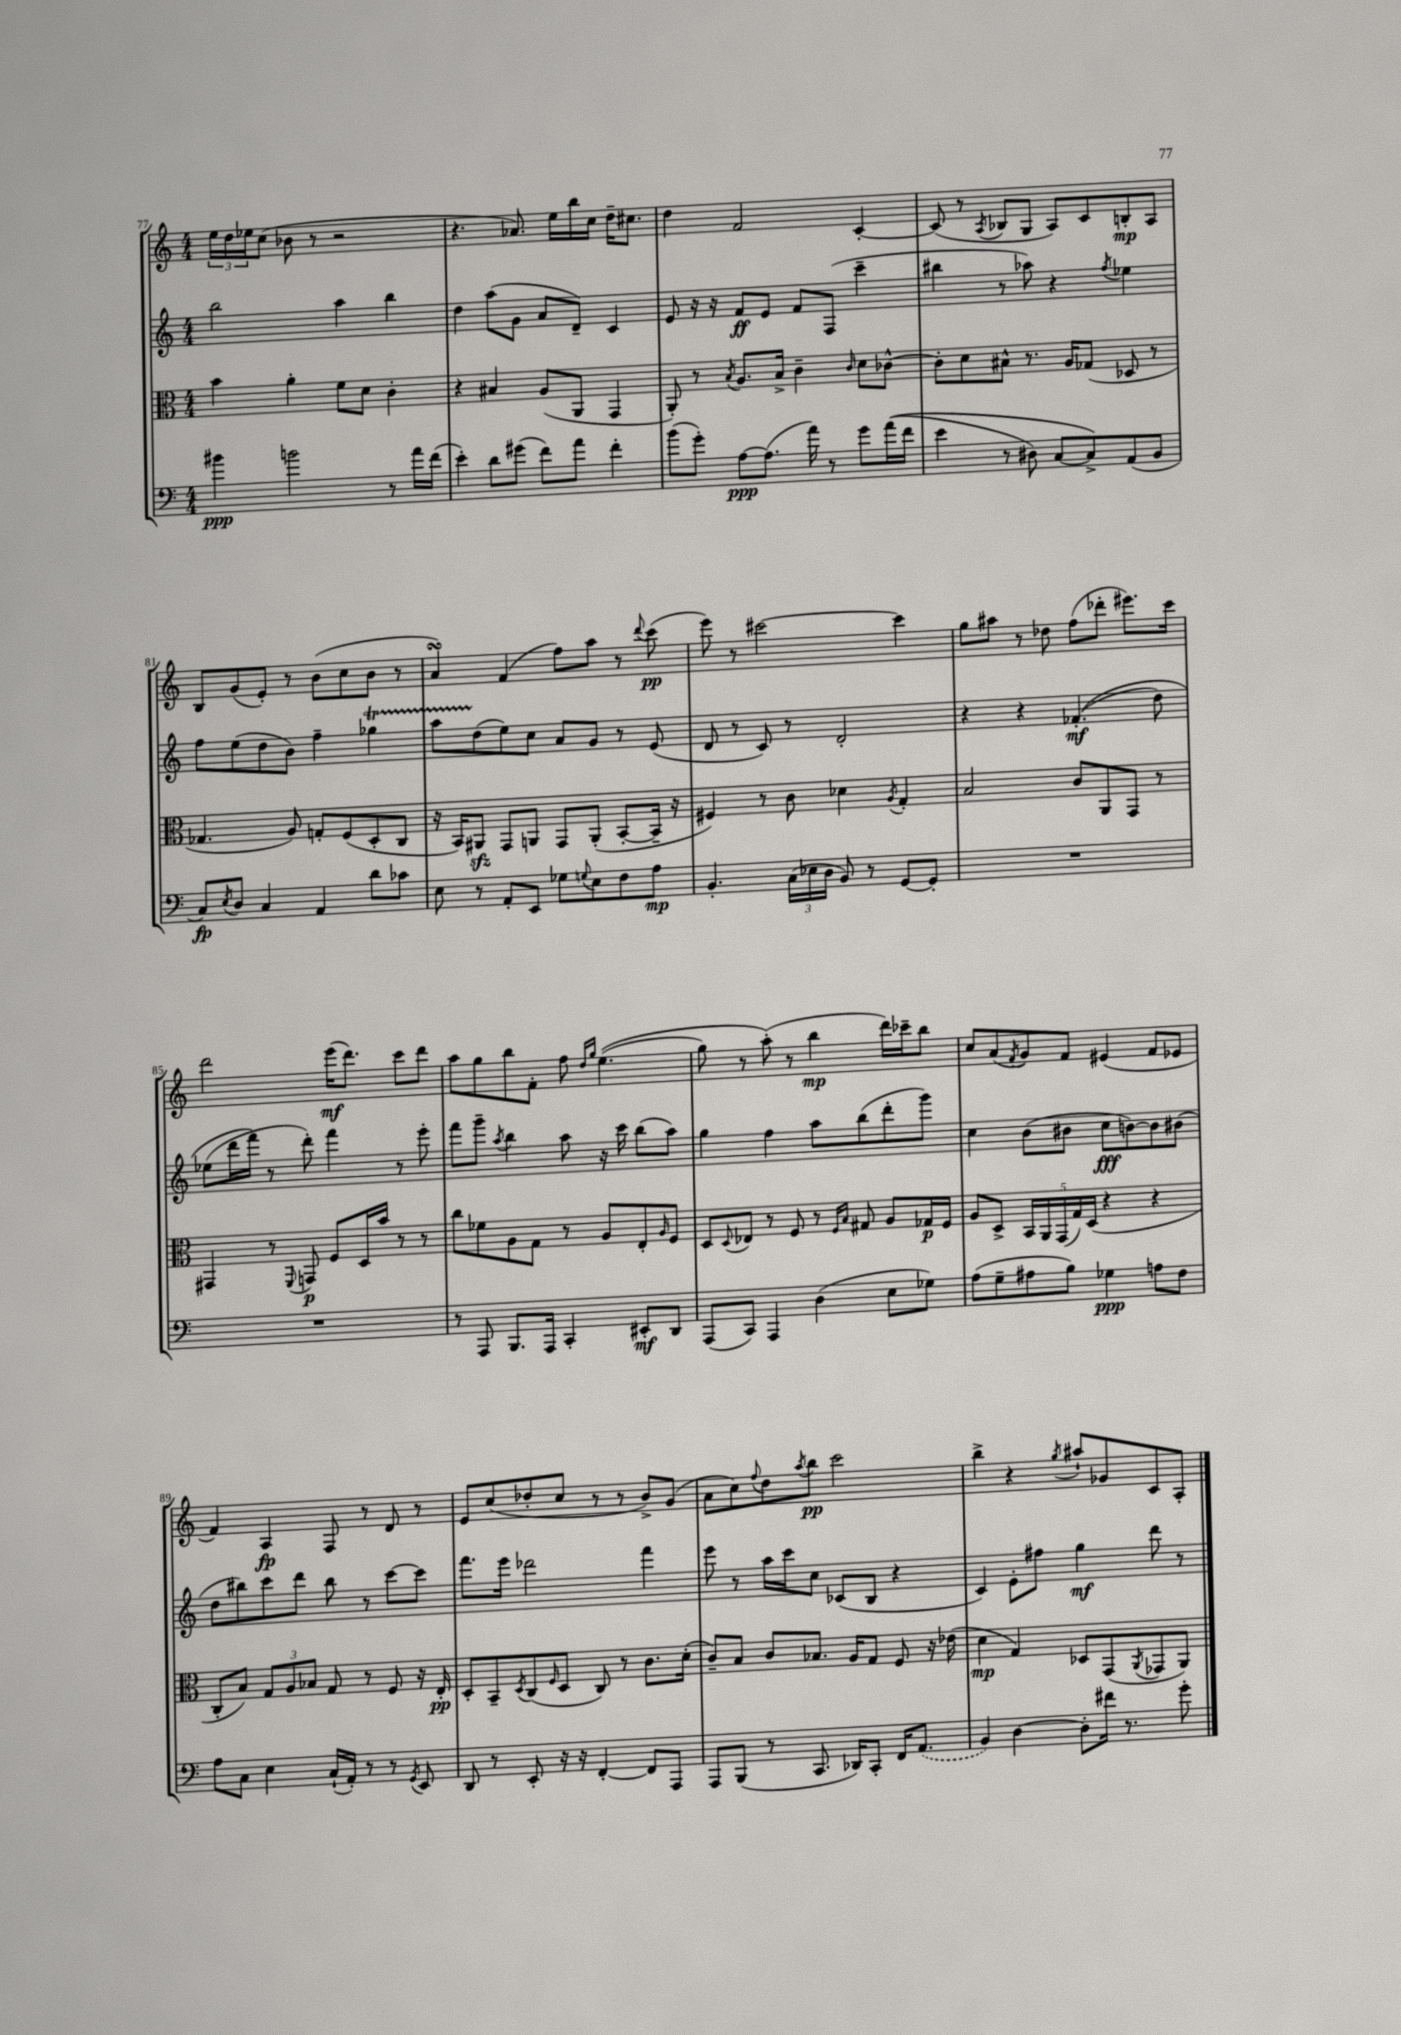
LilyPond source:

<<
\new StaffGroup <<
\new Staff = "s0" {
    \clef treble \key c \major \numericTimeSignature \time 4/4
    \tuplet 3/2 { e''16 d''16 ees''16 } c''8( bes'8 r8 r2 |
    r4. aes'8.) e''16 b''16 c''16 d''16-- cis''8. |
    d''4 f'2 c'4~-. |
    c'8( r8 \acciaccatura { a8 } bes8 g8 a8) c'8 b8-.\mp a8 |
    b8 g'8( e'8-.) r8 b'8( c''8 b'8 r8 |
    a'4\turn) f'4( f''8) a''8 r8 \appoggiatura { d'''8 } c'''8\pp( |
    e'''8) r8 cis'''2~ cis'''4 |
    g''8 ais''8 r8 des''8 f''8( des'''8-. eis'''8.) c'''16 |
    d'''2 e'''16\mf( d'''8.) c'''8 d'''8 |
    a''8 g''8 b''8 f'8-. f''8 \grace { d''16 g''16 } e''4.(\( |
    g''8) r8 a''8-.(\) r8 b''4\mp d'''16) ces'''16-- b''8 |
    c''8 a'8( \acciaccatura { f'8 } g'8) f'8 eis'4( f'8 ees'8 |
    f'4) a4\fp f8 r8 d'8 r8 |
    e'8 c''8( des''8-. c''8 r8 r8 b'8->) g'8( |
    a'8 c''8) \appoggiatura { f''8 } d''8 \acciaccatura { a''8 } b''8\pp c'''2 |
    b''4-> r4 \acciaccatura { g''8 } ais''8-! ges'8 c'8 a8-. \bar "|." |
}
\new Staff = "s1" {
    \clef treble \key c \major \numericTimeSignature \time 4/4
    b''2 a''4 b''4 |
    d''4 a''8( g'8 a'8 d'8--) c'4 |
    e'8 r16 r16 f'8\ff e'8 f'8 f8( c'''4-- |
    bis''4 r8 aes''8) r4 \acciaccatura { f''8 } ees''4 |
    f''8 e''8( d''8 b'8) f''4-- ges''4\startTrillSpan |
    a''8 d''8\stopTrillSpan( e''8) c''8 a'8 g'8 r8 e'8( |
    d'8 r8 c'8) r8 d'2-. |
    r4 r4 fes'4.-.\mf(\( d''8) |
    ees''8( d'''16 f'''16\) r8 d'''8-.) f'''4 r8 e'''8-. |
    f'''8 g'''8-- \acciaccatura { a''8 } b''4 a''8 r16 c'''16 b''8( a''8) |
    g''4 f''4 a''8 b''8( d'''8-. g'''8) |
    c''4 b'8( bis'8 c''8\fff b'8~) b'8 bis'8( |
    d''8 bis''8) c'''8 d'''8 bis''8 r8 c'''8~ c'''8 |
    f'''8. e'''16 des'''2 f'''4 |
    e'''8 r8 a''16 c'''16 c''8 ces'8( b8 r4 |
    c'4) e'8-. fis''8 g''4\mf d'''8 r8 \bar "|." |
}
\new Staff = "s2" {
    \clef alto \key c \major \numericTimeSignature \time 4/4
    b'4 a'4-. f'8 d'8 c'4-. |
    r4 bis4 a8( a,8 g,4 |
    a,8-.) r8 \acciaccatura { b8 } a8. b16-> c'4-- \grace { c'16 } d'8 ces'8~-^ |
    ces'8-. d'8 bis8-^ r8. a16 ges8( des8 r8 |
    ges4. a8) g8-. f8( d8-. c8 |
    r16 b,16) ais,8\sfz g,8 a,8 g,8 a,8-.( b,8~-. b,16-- r16 |
    fis4) r8 c'8 des'4 \acciaccatura { a8 } g4-. |
    b2 c'8 a,8 g,8 r8 |
    gis,4 r8 \appoggiatura { f,8 } g,8\p f8 d16 b'16 r8 r8 |
    c''8 fes'8 a8 g8 r8 a8 e8-. \grace { a16 } f8 |
    d8 \appoggiatura { d8 } ees8 r8 f8 r8 \grace { f16 b16 } gis8 a8 ges16\p f16 |
    a8 d8-> \tuplet 5/4 { b,16 a,16 g,16( g16) d16( } r4 r4 |
    c8-. b8) \tuplet 3/2 { g8 a8 bes8 } g8 r8 f8 r16 e16-.\pp |
    d8-. b,8-- \acciaccatura { d8 } c8( \grace { f16 } d8 c8) r8 c'8. d'16-.( |
    c'8--) b8 c'8 bes8. a16 g8 f8 r16 ees'16( |
    d'4\mp g4) des8 g,8( \acciaccatura { a,8 } ges,8 a,8) \bar "|." |
}
\new Staff = "s3" {
    \clef bass \key c \major \numericTimeSignature \time 4/4
    bis'4\ppp b'2 r8 a'16 f'16( |
    e'4-.) d'8 gis'8( f'8) a'8 f'4-. |
    b'8( g'8-.) a8~\ppp a8.( a'16) r8 g'8 a'16(\( f'16 |
    e'4 r8 dis8) c8~ c8->\) a,8( b,8 |
    c8\fp) \acciaccatura { e8 } d8 c4 a,4 d'8 ces'8 |
    e8 r8 a,8-. e,8 ges8 \appoggiatura { g8 } e8 f8 a8\mp |
    b,4.-. \tuplet 3/2 { c16( ees16 d16 } b,8) r8 g,8~ g,8-. |
    R1 |
    R1 |
    r8 a,,8 b,,8. a,,16 c,4-. eis,8-.\mf d,8 |
    a,,8( c,8) a,,4 d4( e8 ges8) |
    a8( g8-- ais8 b8) ges4\ppp a8 f8 |
    a8 c8 e4 c16-!( a,16-.) r8 r8 \acciaccatura { g,8 } e,8 |
    d,8 r8 e,8-. r16 r16 f,4~-. f,8 a,,8 |
    a,,8 b,,8( r8 c,8. des,16) c,8-. f,16 \once \slurDashed a,8.( |
    b,4) d4~ d8-. fis'16 r8. g'8-. \bar "|." |
}
>>
>>
\layout { \context { \Score currentBarNumber = #77 } }
